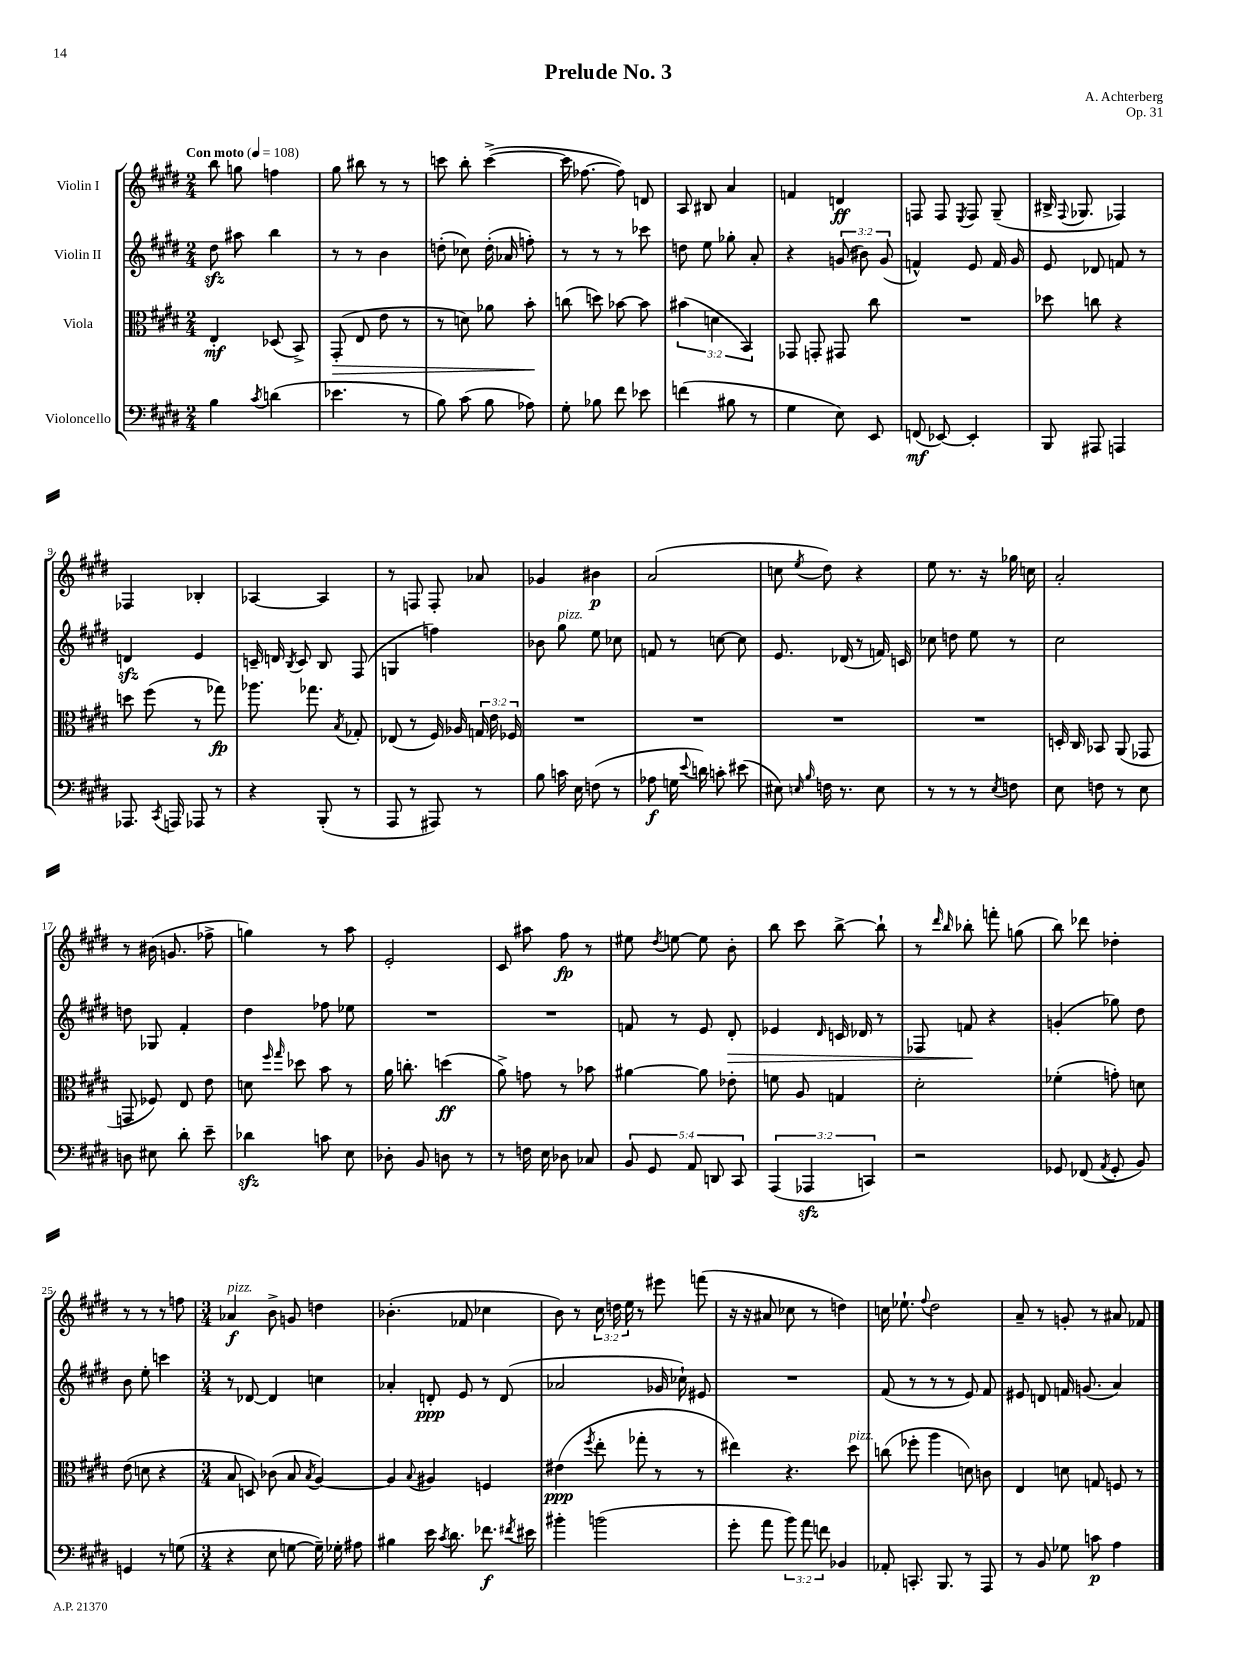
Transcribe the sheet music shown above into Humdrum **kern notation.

**kern	**kern	**kern	**kern
*staff4	*staff3	*staff2	*staff1
*clefF4	*clefC3	*clefG2	*clefG2
*k[f#c#g#d#]	*k[f#c#g#d#]	*k[f#c#g#d#]	*k[f#c#g#d#]
*M2/4	*M2/4	*M2/4	*M2/4
*MM108	*MM108	*MM108	*MM108
4B	4E'	8dd#	8bb
.	.	8aa#	8gg
8qc#	.	.	.
(4d	(8D-	4bb	4ff
.	8BB^)	.	.
=	=	=	=
4.e-	(8GG#'	8r	8gg#
.	8E	8r	8bb#
.	8e	4b	8r
8r	8r	.	8r
=	=	=	=
8B)	8r	(8dd'	8ccc
(8c#	8d)	8cc-)	8bb'
8B	8a-	(16dd'	([4ccc^
.	.	16a-	.
8A-)	8b'	8ff')	.
=	=	=	=
8G#'	(8cc	8r	16ccc]
.	.	.	[8.ff-
8B-	8dd)	8r	.
8f#	[8b-	8r	8ff-])
8e-	8b-]	8ccc-	8d
=	=	=	=
(4f	(6b#	8dd	8A
.	.	8ee	8B#
.	6d	.	.
8B#	.	8gg-'	4a
.	6BB)	.	.
8r	.	8a'	.
=	=	=	=
4G#	8GG-	4r	4f
.	8GG'	.	.
8E)	8GG#	(12g	4d
.	.	12b#)	.
8EE	8cc#	.	.
.	.	(12g	.
=	=	=	=
(8FF	2r	4f^^)	8F
[8EE-)	.	.	8F
.	.	.	8qE
4EE-']	.	8e	8F
.	.	16f	(8G#~
.	.	16g#	.
=	=	=	=
8BBB	8dd-	8e	16B#^
.	.	.	8qqF#
.	.	.	8.G-
8AAA#	8cc	8d-	.
4AAA	4r	8f	4F-)
.	.	8r	.
=	=	=	=
8.AAA-	8dd	4d	4F-
.	(8ff#	.	.
8qCC#	.	.	.
16AAA	.	.	.
8AAA-	8r	4e	4B-'
8r	8gg-)	.	.
=	=	=	=
4r	8.aa-	16c~	[4A-
.	.	16d	.
.	.	8qB	.
.	.	8c	.
.	8.gg-	.	.
(8BBB'	.	8B	4A-]
.	8qB	.	.
8r	8G-'	(8F#	.
=	=	=	=
8AAA	(8E-	4G	8r
8r	8r	.	8F
8AAA#)	16F#)	4ff)	8F'
.	16A-	.	.
8r	24G	.	8a-
.	24e	.	.
.	24F-	.	.
=	=	=	=
8B	2r	8b-	4g-
16c	.	8gg#	.
16E	.	.	.
(8F	.	8ee	4b#
8r	.	8cc-	.
=	=	=	=
8A-	2r	8f	(2a
16G	.	8r	.
8qqe	.	.	.
16d)	.	.	.
8c'	.	[8cc	.
(8e#	.	8cc]	.
=	=	=	=
8E#)	2r	8.e	8cc
16qqE	.	.	.
16qqB	.	.	8qee
16F	.	.	8dd#)
8.r	.	(16d-	.
.	.	8r	4r
8E	.	16f)	.
.	.	16c	.
=	=	=	=
8r	2r	8cc-	8ee
8r	.	8dd	8.r
8r	.	8ee	.
.	.	.	16r
8qE	.	.	.
8F	.	8r	16gg-
.	.	.	16cc
=	=	=	=
8E	16D'	2cc#	2a'
.	16C#	.	.
8F	8BB-	.	.
8r	(8AA	.	.
8E	8GG-	.	.
=	=	=	=
8D	8GG	8dd	8r
8E#	8F-)	8G-	(16b#
.	.	.	8.g
8d#'	8E	4f#'	.
8e~	8e	.	8ff-^
=	=	=	=
4d-	8d	4dd#	4gg)
.	16qqff#	.	.
.	16qqgg#	.	.
.	8dd-	.	.
8c	8b	8ff-	8r
8E	8r	8ee-	8aa
=	=	=	=
8D-'	16a	2r	2e'
.	8.cc'	.	.
8BB	.	.	.
8D	(4dd	.	.
8r	.	.	.
=	=	=	=
8r	8a^)	2r	8c#
16F	8g	.	8aa#
16E	.	.	.
8D-	8r	.	8ff#
8C-	8b-	.	8r
=	=	=	=
10BB	[4a#	8f	8ee#
10GG#	.	.	.
.	.	.	8qdd#
.	.	8r	[8ee
10AA	.	.	.
.	8a#]	8e	8ee]
10DD	.	.	.
.	8e-'	8d#'	8b'
10CC#	.	.	.
=	=	=	=
(6AAA	8f	4e-	8bb
.	8A	.	8ccc#
6AAA-	.	.	.
.	.	16qqd#	.
.	4G	16c	[8bb^
.	.	16d-	.
6CC)	.	.	.
.	.	8r	8bb`]
=	=	=	=
2r	2d#'	8F-	8r
.	.	.	16qqddd#
.	.	.	16qqbb
.	.	8f	8bb-'
.	.	4r	8fff'
.	.	.	(8gg
=	=	=	=
8GG-	(4f-'	(4g'	8bb)
(8FF-	.	.	8ddd-
8qAA	.	.	.
8GG-'	8g')	8gg-)	4dd-'
8BB)	8d	8dd#	.
=	=	=	=
4GG	(8e	8b	8r
.	8d	8ee'	8r
8r	4r	4ccc	8r
(8G	.	.	8ff
=	=	=	=
*M3/4	*M3/4	*M3/4	*M3/4
4r	8B	8r	4a-
.	8D)	[8d-	.
8E	(8c-	4d-]	8b^
[8G	8B	.	8g
.	8qB	.	.
16G~])	[4A)	4cc	4dd
16G-'	.	.	.
8A#	.	.	.
=	=	=	=
4B#	4A]	4a-'	(4.b-'
.	8qqB	.	.
16e	4A#	8d'	.
8qc#	.	.	.
8.d#	.	.	.
.	.	8e	8f-
8.f-	4F	8r	4cc-
.	.	(8d	.
8qf#	.	.	.
16e#	.	.	.
=	=	=	=
4b#'	(4e#	2a-	8b)
.	.	.	8r
.	8qff#	.	.
(2b	8ee'	.	24cc#
.	.	.	24dd
.	.	.	24ee
.	8gg-'	.	8r
.	8r	16g-	8eee#
.	.	16cc-`)	.
.	8r	8e#	(8fff
=	=	=	=
8g#'	4ee#)	2.r	16r
.	.	.	16r
8a	.	.	8a#
12b)	4.r	.	8cc-
12a	.	.	.
.	.	.	8r
12f	.	.	.
4BB-	.	.	4dd)
.	8dd#	.	.
=	=	=	=
8AA-'	(8cc	(8f#	16cc
.	.	.	8.ee-`
8.CC'	8ff-'	8r	.
.	.	.	8qqff#
.	4aa	8r	2dd#
8.BBB	.	.	.
.	.	8r	.
8r	8d)	8e)	.
8AAA	8c	8f#	.
=	=	=	=
8r	4E	8e#	8a~
8BB	.	8d	8r
8G-	8d	16f	8g'
.	.	(8.g	.
8c	8G	.	8r
4A	8F	4a)	8a#
.	8r	.	8f-
==	==	==	==
*-	*-	*-	*-
